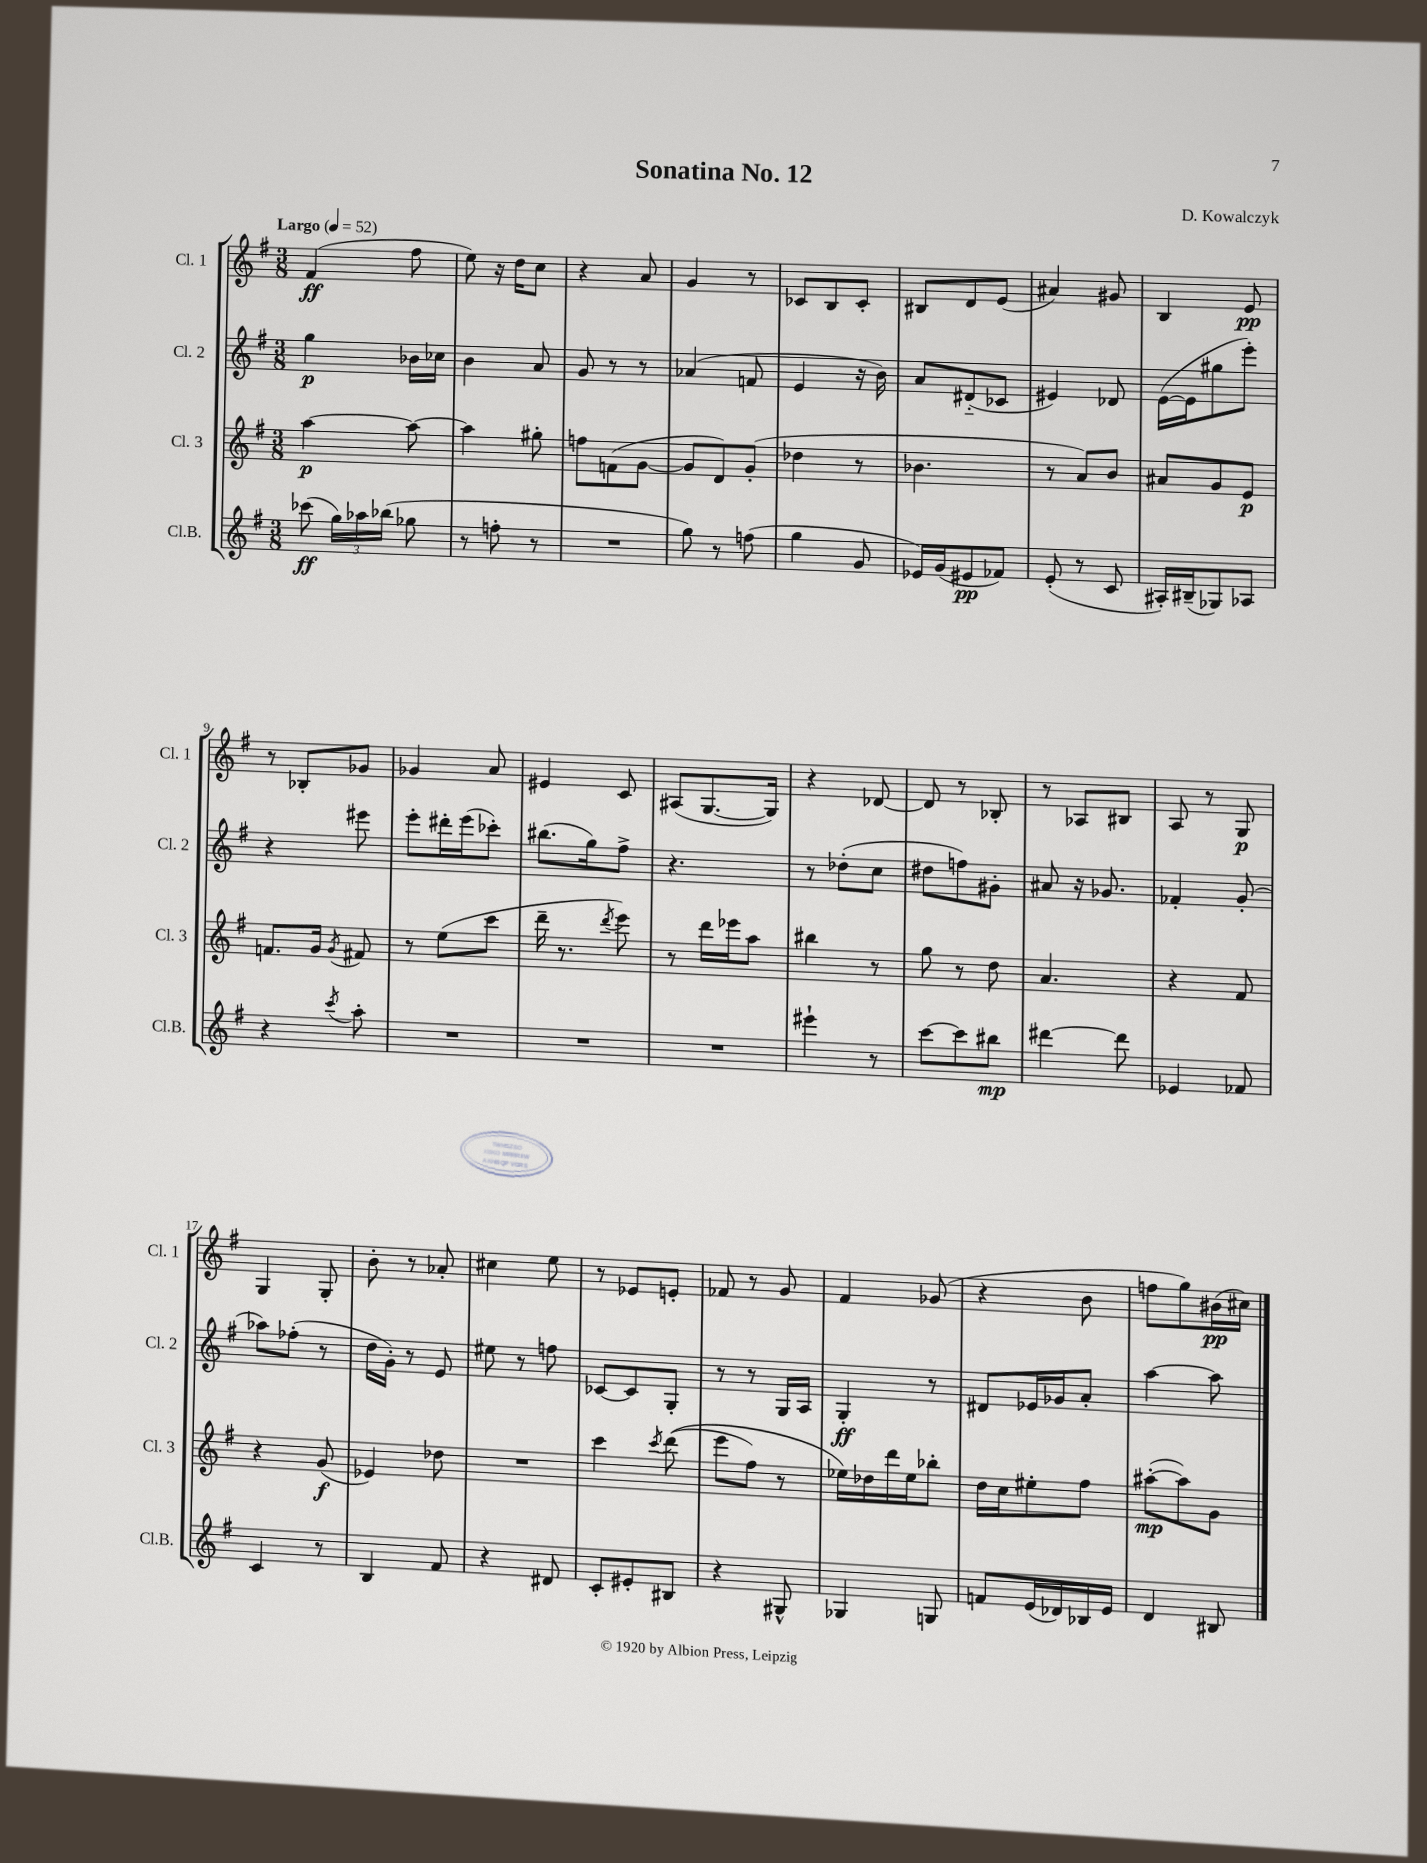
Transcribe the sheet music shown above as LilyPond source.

\header { title = "Sonatina No. 12" composer = "D. Kowalczyk" }
<<
\new StaffGroup <<
\new Staff = "s0" \with { instrumentName = "Cl. 1" shortInstrumentName = "Cl. 1" } {
    \clef treble \key g \major \numericTimeSignature \time 3/8 \tempo "Largo" 4 = 52
    \autoBeamOff fis'4\ff( fis''8 |
    e''8) r16 d''16[ c''8] |
    r4 a'8 |
    g'4 r8 |
    ces'8[ b8 ces'8]-. |
    bis8[ d'8 e'8]( |
    ais'4) gis'8 |
    b4 e'8\pp |
    r8 bes8[-. ges'8] |
    ges'4 a'8 |
    eis'4 c'8 |
    ais8[( g8.~ g16]) |
    r4 des'8~ |
    des'8 r8 bes8-. |
    r8 aes8[ bis8] |
    a8 r8 g8\p |
    g4 g8-. |
    b'8-. r8 aes'8-. |
    cis''4 e''8 |
    r8 ees'8[ e'8]-. |
    fes'8 r8 g'8 |
    fis'4 ges'8( |
    r4 b'8 |
    f''8[ g''8) bis'16\pp( cis''16]) \bar "|." |
}
\new Staff = "s1" \with { instrumentName = "Cl. 2" shortInstrumentName = "Cl. 2" } {
    \clef treble \key g \major \numericTimeSignature \time 3/8
    \autoBeamOff g''4\p bes'16[ ces''16] |
    b'4 a'8 |
    g'8 r8 r8 |
    aes'4( f'8 |
    e'4 r16 b'16) |
    a'8[ dis'8-_( ces'8] |
    eis'4) des'8 |
    e'16[~( e'16 gis''8 e'''8]-.) |
    r4 eis'''8 |
    e'''8[-. dis'''16-. e'''16( ces'''8]-.) |
    bis''8.[( g''16) fis''8]-> |
    r4. |
    r8 des''8[-.( c''8] |
    dis''8[ f''8) gis'8]-. |
    ais'8 r16 ges'8. |
    fes'4-. g'8-.( |
    aes''8[) fes''8]-.( r8 |
    d''16[ g'16]-.) r8 e'8 |
    eis''8 r8 f''8 |
    ces'8[~ ces'8 g8]-. |
    r8 r8 g16[ a16] |
    g4-.\ff r8 |
    dis'8[ ees'16 ges'16 a'8]-. |
    a''4~ a''8 \bar "|." |
}
\new Staff = "s2" \with { instrumentName = "Cl. 3" shortInstrumentName = "Cl. 3" } {
    \clef treble \key g \major \numericTimeSignature \time 3/8
    \autoBeamOff a''4~\p a''8~ |
    a''4 gis''8-. |
    f''8[ f'8( g'8]~ |
    g'8[ d'8) g'8]-.( |
    des''4 r8 |
    bes'4. |
    r8 a'8[) b'8] |
    ais'8[ g'8 e'8]\p |
    f'8.[ g'16] \acciaccatura { g'8 } fis'8 |
    r8 e''8[( c'''8] |
    d'''16-- r8. \acciaccatura { d'''8 } e'''8) |
    r8 d'''16[ ees'''16 a''8] |
    bis''4 r8 |
    g''8 r8 d''8 |
    a'4. |
    r4 fis'8 |
    r4 g'8\f( |
    ees'4) des''8 |
    R4. |
    c'''4 \acciaccatura { c'''8 } d'''8(\( |
    e'''8[ fis''8]) r8 |
    ees''16[\) des''16 d'''16 ees''16 bes''8]-. |
    d''16[ c''16 eis''8-. fis''8] |
    ais''8[~-.\mp( ais''8) g'8] \bar "|." |
}
\new Staff = "s3" \with { instrumentName = "Cl.B." shortInstrumentName = "Cl.B." } {
    \clef treble \key g \major \numericTimeSignature \time 3/8
    \autoBeamOff ces'''8\ff( \tuplet 3/2 { g''16[) aes''16 bes''16]( } ges''8 |
    r8 f''8-. r8 |
    R4. |
    g''8) r8 f''8( |
    g''4 g'8 |
    ees'16[) g'16( eis'8\pp fes'8]) |
    e'8-.( r8 c'8 |
    ais16[-.) bis16--( ges8) aes8] |
    r4 \acciaccatura { c'''8 } a''8-. |
    R4. |
    R4. |
    R4. |
    eis'''4-! r8 |
    c'''8[~ c'''8 bis''8]\mp |
    dis'''4~ dis'''8 |
    ees'4 fes'8 |
    c'4 r8 |
    b4 fis'8 |
    r4 dis'8 |
    c'8[-. eis'8-. bis8] |
    r4 gis8-^ |
    ges4 g8 |
    f'8[ e'16( des'16) bes16 e'16] |
    d'4 bis8 \bar "|." |
}
>>
>>
